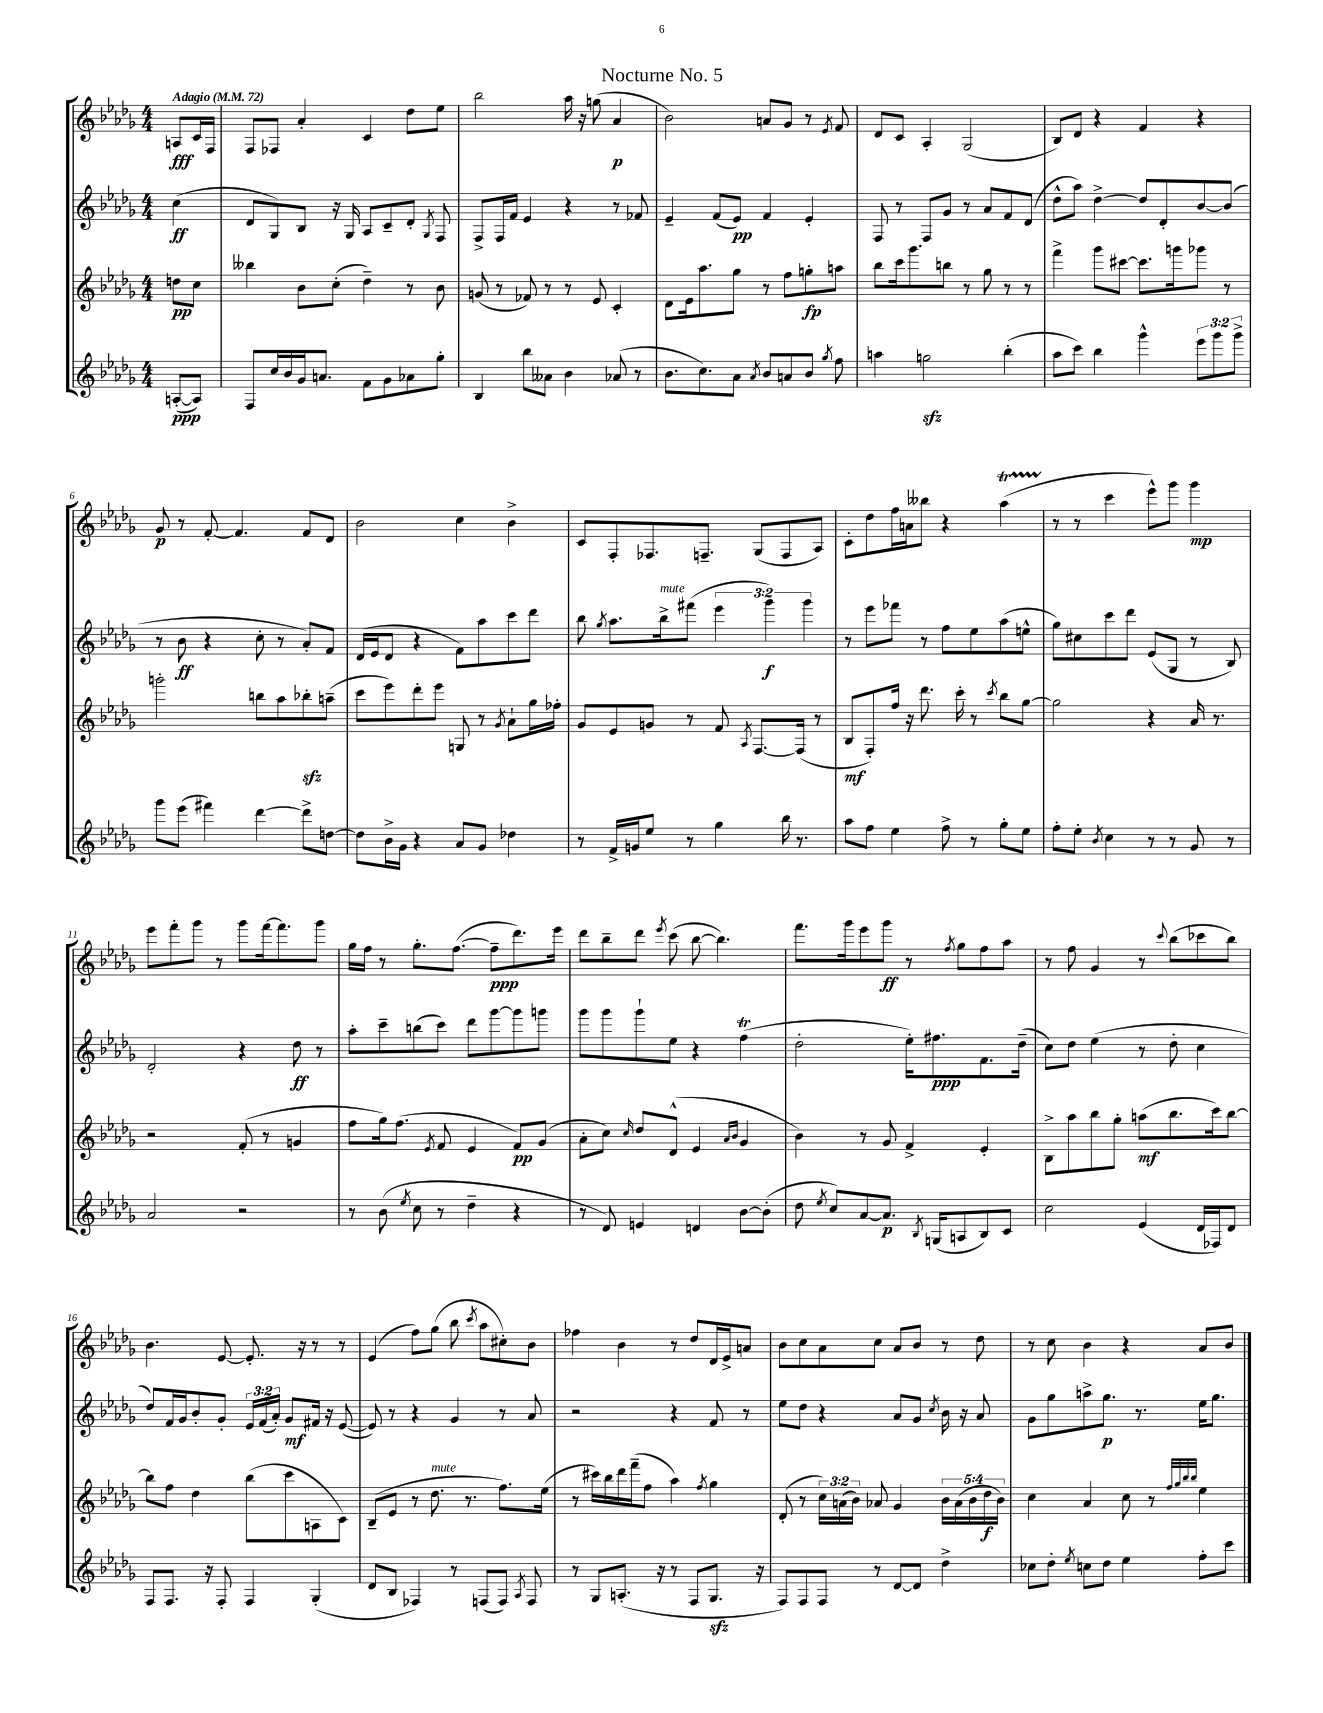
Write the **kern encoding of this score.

**kern	**kern	**kern	**kern
*staff4	*staff3	*staff2	*staff1
*clefG2	*clefG2	*clefG2	*clefG2
*k[b-e-a-d-g-]	*k[b-e-a-d-g-]	*k[b-e-a-d-g-]	*k[b-e-a-d-g-]
*M4/4	*M4/4	*M4/4	*M4/4
*MM72	*MM72	*MM72	*MM72
([8A'	8dd	(4cc	8A
8A])	8cc	.	16c
.	.	.	16F
=	=	=	=
8F	4bb--	8d-	8F
16cc	.	8G-)	8F-
16b-	.	.	.
16g-	8b-	8B-	4a-'
8.a	.	.	.
.	(8cc'	16r	.
.	.	16G-	.
8f	4dd-~)	8A-	4c
8g-	.	8c~	.
8a-	8r	8d-'	8dd-
.	.	8qG-	.
8gg-'	8b-	8F	8ee-
=	=	=	=
4B-	(8g	8F^	2bb-
.	8r	16F	.
.	.	16f	.
8bb-	8f-)	4e-	.
8a--	8r	.	.
4b-	8r	4r	16aa-
.	.	.	16r
.	8e-	.	(8gg
(8a-	4c'	8r	4a-
8r	.	8f-	.
=	=	=	=
8.b-	8d-	4e-~	2b-)
.	16e-	.	.
8.cc)	8.aa-	.	.
.	.	(8f	.
8a-	8gg-	8e-)	.
8qa-	.	.	.
8b-	8r	4f	8a
8a	8ff	.	8g-
8b-	8gg'	4e-'	8r
8qgg-	.	.	8qe-
8ff	8aa	.	8f
=	=	=	=
4aa	8bb-	8F	8d-
.	16ccc	8r	8c
.	8.ggg-	.	.
2gg	.	8F	4A-'
.	8bb	8g-	.
.	8r	8r	(2G-
.	8gg-	8a-	.
(4bb-'	8r	8f	.
.	8r	(8d-	.
=	=	=	=
8aa-	4fff^	8dd-^^	8B-)
8ccc)	.	8aa-)	8d-
4bb-	8ggg-	[4dd-^	4r
.	[8ccc#	.	.
4ggg-^^	8.ccc#]	8dd-]	4f
.	.	8d-'	.
.	16ggg	.	.
12eee-	8ggg-	[8b-	4r
12ggg-	.	.	.
.	8r	(8b-]	.
12ggg-^	.	.	.
=	=	=	=
8ggg-	2ggg'	8r	8g-
(8eee-	.	8b-	8r
4fff#)	.	4r	[8f'
.	.	.	4.f]
[4ddd-	8bb	8cc'	.
.	8aa-	8r	.
8ddd-^]	8bb-'	8a-')	8f
[8dd	(8aa~	8f	8d-
=	=	=	=
8dd]	8ccc	(16d-	2b-
.	.	16e-	.
16b-^	8eee-)	8d-	.
16g-	.	.	.
4r	8ddd-'	4r	.
.	8eee-	.	.
8a-	8G	8f)	4cc
8g-	8r	8aa-	.
.	8qg-	.	.
4dd-	8a-`	8ccc	4b-^
.	16gg-	8ddd-	.
.	16ff-'	.	.
=	=	=	=
8r	8g-	8bb-	8c
.	.	8qgg-	.
16f^	8e-	8.aa-	8F'
16g	.	.	.
8ee-	8g	.	8.F-
.	.	16bb-^	.
8r	8r	(8fff#	.
.	.	.	8.F~
4gg-	8f	6eee-	.
.	8qA-	.	.
.	[8.F	.	(8G-
.	.	6ggg-)	.
16bb-	.	.	8F
8.r	(16F]	.	.
.	.	6ggg-	.
.	8r	.	8A-)
=	=	=	=
8aa-	8B-	8r	8c'
8ff	8F')	8eee-	8dd-
4ee-	16ff	8fff-	16ff
.	16r	.	16a
.	8.ddd-	8r	8bb--
8ff^	.	8ff	4r
.	16ccc'	.	.
8r	8r	8ee-	.
.	8qccc	.	.
8gg-'	8bb-	(8aa-	(4aa-
8ee-	[8gg-	8ee^^	.
=	=	=	=
8ff'	2gg-]	8gg-)	8r
8ee-'	.	8cc#	8r
8qb-	.	.	.
4cc	.	8ccc	4ccc
.	.	8ddd-	.
8r	4r	(8e-	8eee-^^)
8r	.	8G-	8ggg-
8g-	16a-	8r	4ggg-
.	8.r	.	.
8r	.	8B-)	.
=	=	=	=
2a-	2r	2d-'	8eee-
.	.	.	8fff'
.	.	.	8ggg-
.	.	.	8r
2r	(8f'	4r	8ggg-
.	8r	.	[16fff
.	.	.	8.fff]
.	4g	8dd-	.
.	.	8r	8ggg-
=	=	=	=
8r	8ff	8aa-'	16gg-
.	.	.	16ff
(8b-	16gg-)	8ccc~	8r
.	(8.ff	.	.
8qee-	.	.	.
8cc	.	(8bb	8.gg-'
.	8qe-	.	.
8r	8f	8ccc)	.
.	.	.	([8.ff
4dd-~	4e-	8ddd-	.
.	.	[8ggg-	8ff~]
4r	8f)	8ggg-]	8.ddd-)
.	(8g-	8ggg	.
.	.	.	16eee-
=	=	=	=
8r	8a-'	8ggg-	8ddd-
8d-)	8cc)	8ggg-	8bb-~
.	16qqcc	.	.
4e	8dd-	8ggg-`	8ddd-
.	.	.	8qeee-
.	(8d-^^	8ee-	(8ccc
4d	4e-	4r	[8bb-
.	.	.	4.bb-])
.	16qqa-	.	.
.	16qqb-	.	.
[8b-	4g-	(4ff	.
(8b-']	.	.	.
=	=	=	=
8dd-	4b-)	2dd-'	8.fff
8qee-	.	.	.
8cc)	.	.	.
.	.	.	16ggg-
[8a-	8r	.	8eee-
8.a-]	8g-	.	8ggg-
.	4f^	16ee-')	8r
8qB-	.	.	.
(16G	.	8.ff#	.
.	.	.	8qff
8A	.	.	8gg-
8B-)	4e-'	8.f	8ff
8c	.	.	8aa-
.	.	(16dd-~	.
=	=	=	=
2cc	8B-^	8cc)	8r
.	8aa-	8dd-	8ff
.	8bb-	(4ee-	4g-
.	8gg-'	.	.
(4e-	(8aa	8r	8r
.	.	.	8qqccc
.	8.bb-	8dd-'	(8bb-
16d-	.	4cc	8ccc-
16F-)	16ccc)	.	.
8d-	[8bb-	.	8bb-)
=	=	=	=
8F	8bb-]	8dd-)	4.b-
8.F	8ff	16f	.
.	.	16g-	.
.	4dd-	8b-'	.
16r	.	.	.
8F'	.	8g-'	[8e-
4F	(8bb-	24e-	8.e-']
.	.	(24f	.
.	.	24a-')	.
.	8ccc	8g-	.
.	.	.	16r
(4G-'	8A	16f#	8r
.	.	16r	.
.	8c)	([8e-	8r
=	=	=	=
8d-	(8B-~	8e-])	(4e-
8B-	8e-	8r	.
4F-)	8r	4r	8ff)
.	8.dd-	.	(8gg-
8r	.	4g-	8bb-
.	8.r	.	.
.	.	.	8qccc
(8F	.	.	8aa-
8F)	8.ff)	8r	8cc#')
8qA-	.	.	.
8F	.	8a-	8b-
.	(16ee-	.	.
=	=	=	=
8r	8r	2r	4ff-
8G-	16ccc#)	.	.
.	16bb-	.	.
(8.A'	16ddd-	.	4b-
.	(16fff~	.	.
.	8ff	.	.
16r	.	.	.
8r	4aa-)	4r	8r
8F	.	.	8dd-
.	8qff	.	.
8.G-	4gg-	8f	16d-
.	.	.	16e-^
.	.	8r	8a
16r	.	.	.
=	=	=	=
8F)	(8d-'	8ee-	8b-
8F	8r	8dd-	8cc
8F	24cc)	4r	8a-
.	(24a	.	.
.	24b-)	.	.
8r	8a-	.	8cc
[8d-	4g-	8a-	8a-
8d-]	.	8g-	8b-
.	.	8qcc	.
4dd-^	20b-	16b-	8r
.	(20a-	.	.
.	.	16r	.
.	20b-	.	.
.	.	8a-	8dd-
.	20dd-	.	.
.	20b-)	.	.
=	=	=	=
8cc-	4cc	8g-	8r
8dd-'	.	8gg-	8cc
8qee-	.	.	.
8cc	4a-	8aa^	4b-
8dd-	.	8.gg-	.
4ee-	8cc	.	4r
.	.	8.r	.
.	8r	.	.
.	32qqff	.	.
.	32qqgg-	.	.
.	32qqbb-	.	.
.	32qqbb-	.	.
8ff'	4ee-	16ee-	8a-
.	.	8.gg-	.
8ccc	.	.	8b-
==	==	==	==
*-	*-	*-	*-
